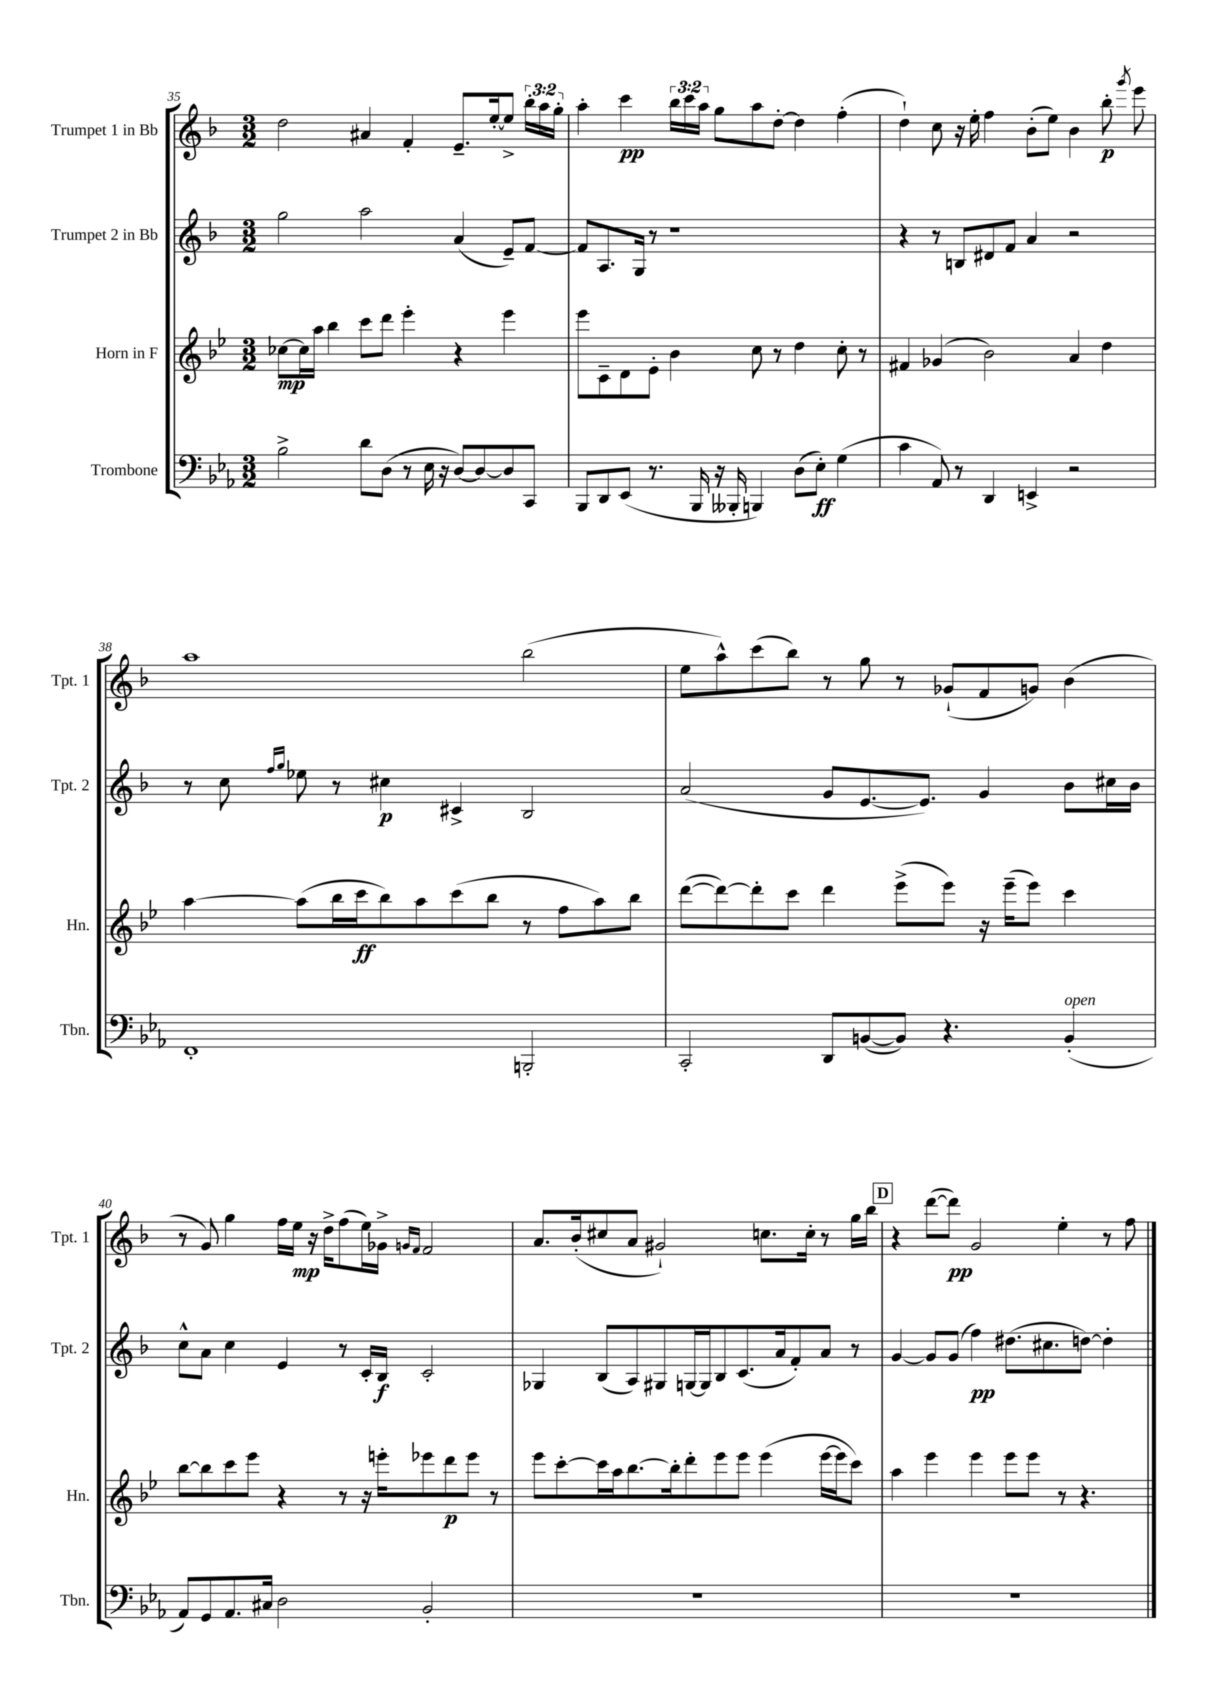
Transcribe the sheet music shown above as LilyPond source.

<<
\new StaffGroup <<
\new Staff = "s0" \with { instrumentName = "Trumpet 1 in Bb" shortInstrumentName = "Tpt. 1" } {
    \clef treble \key f \major \numericTimeSignature \time 3/2 \override Staff.TupletNumber.text = #tuplet-number::calc-fraction-text
    \autoBeamOff d''2 ais'4 f'4-. e'8.[-- e''16~-. e''8]-> \tuplet 3/2 { bes''16[-. a''16 g''16]-. } |
    a''4-. c'''4\pp \tuplet 3/2 { bes''16[ c'''16 a''16] } g''8[ a''8 d''8]~-. d''4 f''4-.( |
    d''4-!) c''8 r16 e''16-. f''4 bes'8[-.( e''8]) bes'4 bes''8-.\p \acciaccatura { g'''8 } e'''8 |
    a''1 bes''2( |
    e''8[ a''8-^) c'''8( bes''8]) r8 g''8 r8 ges'8[-!( f'8 g'8]) bes'4( |
    r8 g'8) g''4 f''16[ e''16]\mp r16 d''16[-> f''8( e''16) ges'16]-> \grace { g'16[ f'16] } f'2 |
    a'8.[ bes'16-.( cis''8 a'8] gis'2-!) c''8.[ c''16]-. r8 g''16[ bes''16] |
    \mark \markup { \box "D" } r4 d'''8[~( d'''8]\pp) g'2 e''4-. r8 f''8 \bar "|." |
}
\new Staff = "s1" \with { instrumentName = "Trumpet 2 in Bb" shortInstrumentName = "Tpt. 2" } {
    \clef treble \key f \major \numericTimeSignature \time 3/2
    \autoBeamOff g''2 a''2 a'4( e'8[--) f'8]~ |
    f'8[ a8. g16] r8 r1 |
    r4 r8 b8[ dis'8 f'8] a'4 r2 |
    r8 c''8 \grace { f''16[ g''16] } ees''8 r8 cis''4\p cis'4-> bes2 |
    a'2( g'8[ e'8.~ e'8.]) g'4 bes'8[ cis''16 bes'16] |
    c''8[-^ a'8] c''4 e'4 r8 c'16[-. bes16]\f c'2-. |
    ges4 bes8[( a8) gis8 g16~ g16 bes8 c'8.( a'16 f'8-.) a'8] r8 |
    \mark \markup { \box "D" } g'4~ g'8[ g'8]( f''4\pp) dis''8.[( cis''8. d''8]~) d''4-. \bar "|." |
}
\new Staff = "s2" \with { instrumentName = "Horn in F" shortInstrumentName = "Hn." } {
    \clef treble \key bes \major \numericTimeSignature \time 3/2
    \autoBeamOff ces''8[~\mp ces''16 a''16] bes''4 c'''8[ d'''8] ees'''4-. r4 ees'''4 |
    ees'''8[ c'8-- d'8 ees'8]-. bes'4 c''8 r8 d''4 c''8-. r8 |
    fis'4 ges'4( bes'2) a'4 d''4 |
    a''4~ a''8[( bes''16 c'''16\ff bes''8) a''8 c'''8( bes''8] r8 f''8[ a''8) bes''8] |
    d'''8[~( d'''8~) d'''8-. c'''8] d'''4 ees'''8[->( ees'''8]) r16 ees'''16[--( ees'''8]) c'''4 |
    bes''8[~ bes''8 c'''8 ees'''8] r4 r8 r16 e'''16[-. ees'''8 d'''8\p ees'''8] r8 |
    ees'''8[ c'''8~-. c'''16 a''16 bes''8.~ bes''16-. d'''8-. ees'''8 ees'''8] ees'''4( ees'''16[~ ees'''16 c'''8]) |
    \mark \markup { \box "D" } a''4 ees'''4 ees'''4 ees'''8[ ees'''8] r8 r4. \bar "|." |
}
\new Staff = "s3" \with { instrumentName = "Trombone" shortInstrumentName = "Tbn." } {
    \clef bass \key ees \major \numericTimeSignature \time 3/2
    \autoBeamOff bes2-> d'8[ d8]( r8 ees16 r16 d8[~) d8~ d8 c,8] |
    bes,,8[ d,8 ees,8]( r8. bes,,16 r16 beses,,16-. b,,4) d8[( ees8]-.\ff) g4( |
    c'4 aes,8) r8 d,4 e,4-> r2 |
    f,1-. b,,2-. |
    c,2-. d,8[ b,8~( b,8]) r4. b,4-.^\markup { \italic "open" }( |
    aes,8[) g,8 aes,8. cis16] d2 bes,2-. |
    R1. |
    \mark \markup { \box "D" } R1. \bar "|." |
}
>>
>>
\layout { \context { \Score currentBarNumber = #35 } }
